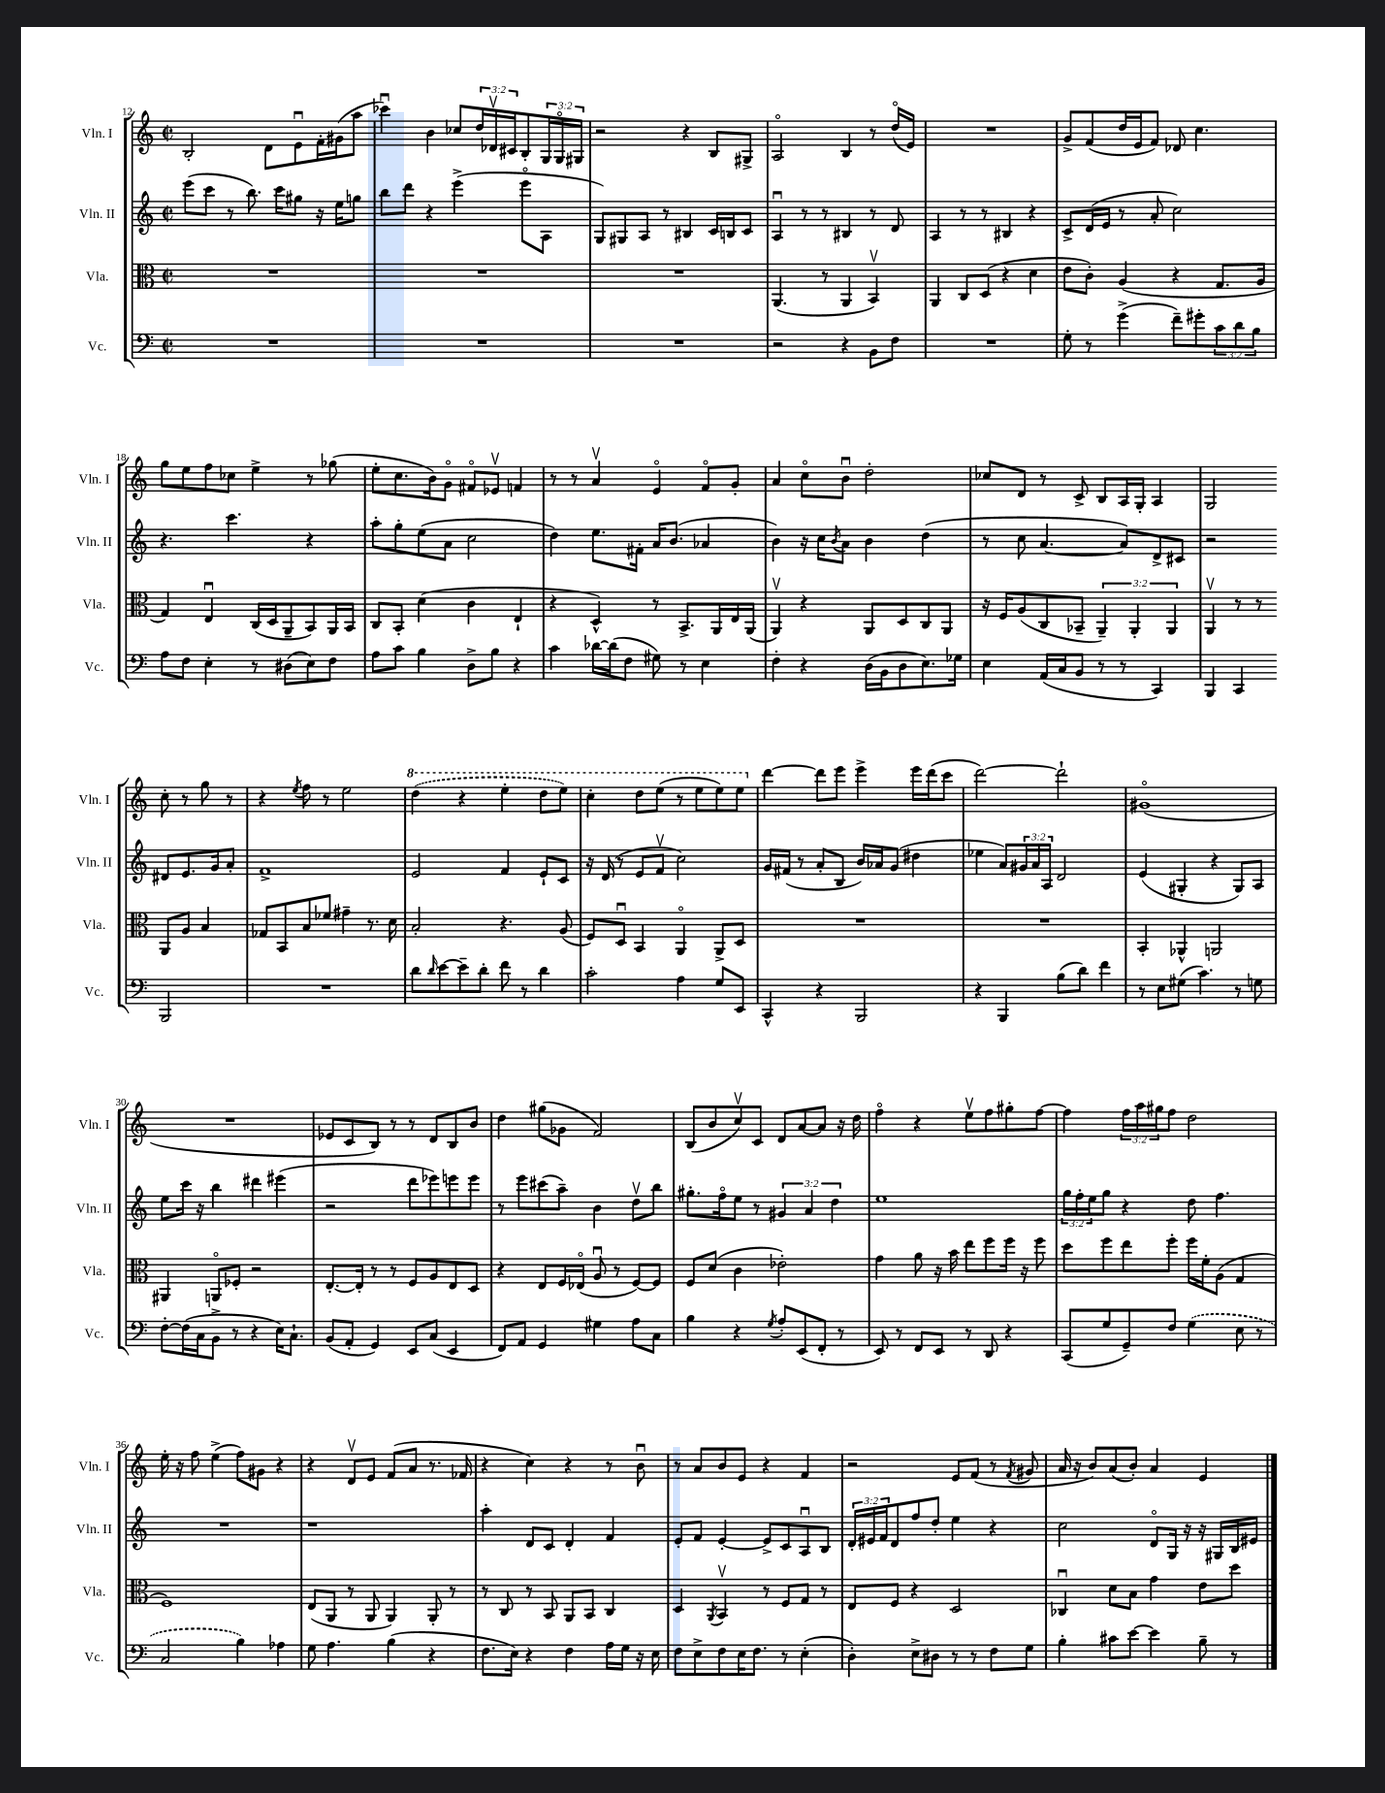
<<
\new StaffGroup <<
\new Staff = "s0" \with { instrumentName = "Vln. I" shortInstrumentName = "Vln. I" } {
    \clef treble \key c \major \defaultTimeSignature \time 2/2 \override Staff.TupletNumber.text = #tuplet-number::calc-fraction-text
    b2-. d'8 e'8\downbow f'16-. gis'16( a''8 |
    ces'''4\downbow) b'4 ces''8 \tuplet 3/2 { d''16 des'16\upbow cis'16 } b8-. \tuplet 3/2 { g16 g16\flageolet gis16 } |
    r2 r4 b8 gis8-> |
    a2\flageolet b4 r8 d''16\flageolet( e'16) |
    R1 |
    g'8-> f'8( d''16 e'16 f'8) des'8 c''4. |
    g''8 e''8 f''8 ces''8 e''4-> r8 ges''8( |
    e''8-. c''8. b'16) g'8\flageolet fis'8\flageolet ees'8\upbow f'4 |
    r8 r8 a'4\upbow e'4\flageolet f'8\flageolet g'8-. |
    a'4 c''8\flageolet b'8\downbow d''2-. |
    ces''8 d'8 r8 c'8-> b8 a16 g16-. a4 |
    g2 c''8-. r8 g''8 r8 |
    r4 \acciaccatura { e''8 } f''8 r8 e''2 |
    \ottava #1 \once \slurDashed d'''4( r4 e'''4-. d'''8 e'''8) |
    c'''4-. d'''8 e'''8( r8 e'''8 e'''8) e'''8 \ottava #0 |
    d'''4~ d'''8 e'''8 e'''4-> e'''16 d'''16( c'''8 |
    d'''2~) d'''2-! |
    gis'1\flageolet( |
    R1 |
    ees'8 c'8 b8) r8 r8 d'8 b8 b'8 |
    d''4 gis''8( ges'8 f'2) |
    b8( b'8 c''8\upbow) c'8 d'8 a'8~ a'8 r16 d''16 |
    f''4\flageolet r4 e''8\upbow f''8 gis''8-. f''8~ |
    f''4 \tuplet 3/2 { f''16 a''16 gis''16 } f''8 d''2 |
    e''16-. r16 f''8 e''4->( f''8) gis'8 r4 |
    r4 d'8\upbow e'8 f'8( a'8 r8. fes'16 |
    r4 c''4) r4 r8 b'8\downbow |
    r8 a'8 b'8 e'8 r4 f'4 |
    r2 e'8 f'8( r8 \acciaccatura { f'8 } gis'8 |
    a'16 r16 b'8) a'8( b'8-.) a'4 e'4 \bar "|." |
}
\new Staff = "s1" \with { instrumentName = "Vln. II" shortInstrumentName = "Vln. II" } {
    \clef treble \key c \major \defaultTimeSignature \time 2/2 \override Staff.TupletNumber.text = #tuplet-number::calc-fraction-text
    e'''8( c'''8 r8 b''8.) c'''16 gis''8 r16 e''16 g''8 |
    b''8 d'''8 r4 e'''4->( e'''8\flageolet a8 |
    g8) gis8 a8 r8 bis4 c'16 b16 c'8 |
    a4\downbow r8 r8 bis4 r8 d'8 |
    a4 r8 r8 bis4 r4 |
    c'8-> d'16( e'16 r8 a'8-. c''2) |
    r4. c'''4. r4 |
    a''8-. g''8-. e''8( a'8 c''2 |
    d''4) e''8. fis'16-. a'16 b'8.( aes'4 |
    b'4) r16 c''16 \acciaccatura { b'8 } a'8 b'4 d''4( |
    r8 c''8 a'4.~ a'8) d'8-> cis'8 |
    r2 dis'8 e'8. g'16 a'8-. |
    f'1-> |
    e'2 f'4 e'8-! c'8 |
    r16 d'16( r8 e'8 f'8\upbow c''2) |
    g'16 fis'16( r8 a'8-. b8 b'16) aes'16 g'8( dis''4 |
    ees''4 a'8) \tuplet 3/2 { gis'16 a'16 a16 } d'2 |
    e'4( gis4-. r4 gis8) a8 |
    e''8 c'''16 r16 b''4 dis'''4 eis'''4( |
    r2 d'''8 ees'''8) e'''8 e'''8 |
    r8 e'''8 cis'''8( a''8--) b'4 d''8\upbow b''8 |
    gis''8.-. f''16\flageolet e''8 r8 \tuplet 3/2 { gis'4 a'4 d''4 } |
    e''1 |
    \tuplet 3/2 { g''16 f''16-. e''16 } g''8 r4 d''8 f''4. |
    R1 |
    r1 |
    a''4-. d'8 c'8 d'4-. f'4 |
    e'8-. f'8 e'4~-. e'8-> c'8 a8\downbow b8 |
    \tuplet 3/2 { d'16-. eis'16 f'16 } d'8 f''8 d''8-. e''4 r4 |
    c''2 d'8\flageolet g16 r16 r16 gis16 b16 eis'16 \bar "|." |
}
\new Staff = "s2" \with { instrumentName = "Vla." shortInstrumentName = "Vla." } {
    \clef alto \key c \major \defaultTimeSignature \time 2/2 \override Staff.TupletNumber.text = #tuplet-number::calc-fraction-text
    R1 |
    R1 |
    R1 |
    a,4.( r8 a,4 b,4\upbow) |
    a,4 c8 d8( r4 d'4 |
    e'8 c'8-.) a4( r4 g8. a16 |
    g4) e4\downbow c16( d16 a,8-- b,8) a,16 b,16 |
    c8 b,8-. d'4( c'4 e4-! |
    r4 d4-^) r8 b,8.-> a,16 e16 a,16( |
    a,4\upbow) r4 a,8 d8 c8 a,8 |
    r16 f16 a8( c8 bes,8-- \tuplet 3/2 { a,4--) a,4-. a,4 } |
    a,4\upbow r8 r8 a,8 a8 b4 |
    ges8 b,8 b8 fes'8 gis'4-- r8. d'16 |
    b2-. r4. a8( |
    f8) d8\downbow b,4 a,4\flageolet a,8-> d8 |
    R1 |
    R1 |
    b,4-. aes,4-^ a,2 |
    ais,4 a,8\flageolet fes8-. r2 |
    e8.~-. e16-. r8 r8 f8 a8 e8 d8 |
    r4 e8 f16 ees16\flageolet( a8\downbow r8 f8~) f8 |
    f8 d'8( c'4 ees'2-.) |
    g'4 a'8 r16 b'16 e''8 f''8 f''16 r16 f''8 |
    d''8 f''8 e''8 f''8-. f''16 f'16-. a8( g4 |
    f1) |
    e8( a,8 r8 a,8 a,4) a,8-. r8 |
    r8 c8 r8 b,8 a,8 b,8 c4 |
    d4 \acciaccatura { a,8 } b,4\upbow r8 f8 g8 r8 |
    e8 f8 r4 d2 |
    ces4\downbow d'8 b8 g'4 e'8 d''8 \bar "|." |
}
\new Staff = "s3" \with { instrumentName = "Vc." shortInstrumentName = "Vc." } {
    \clef bass \key c \major \defaultTimeSignature \time 2/2 \override Staff.TupletNumber.text = #tuplet-number::calc-fraction-text
    R1 |
    R1 |
    R1 |
    r2 r4 b,8 f8 |
    R1 |
    g8-. r8 g'4->( f'8--) gis'8-. \tuplet 3/2 { c'8 d'8 b8 } |
    a8 f8 e4-. r8 dis8( e8) f8 |
    a8 c'8 b4 d8-> b8 r4 |
    c'4 des'16~ des'16( f8 gis8) r8 e4 |
    f4-. r4 d16( b,16 d8 e8.) ges16 |
    e4 a,16( c16 b,8 r8 r8 c,4) |
    b,,4 c,4 b,,2 |
    R1 |
    d'8 \grace { d'16 } e'8~ e'8-- d'8-. f'8 r8 d'4 |
    c'2-. a4 g8 e,8 |
    c,4-^ r4 b,,2 |
    r4 b,,4 b8( d'8) f'4 |
    r8 e8 gis8( c'4.) r8 g8 |
    f8~-. f16( c16 b,8-> r8 r4 e16) c8.-! |
    b,8( a,8-. g,4) e,8 c8( e,4 |
    f,8) a,8 g,4 gis4 a8 c8 |
    b4 r4 \acciaccatura { g8 } a8-. e,8( f,8-. r8 |
    e,8) r8 f,8 e,8 r8 d,8 r4 |
    c,8( g8 g,8--) f8 \once \slurDashed g4( e8 r8 |
    c2 b4) aes4 |
    g8 a4. b4( r4 |
    f8. e16) r4 f4 a16 g16 r16 e16 |
    f8 e8-> f8 e16 f8. r8 e4-.( |
    d4-.) e8-> dis8 r8 r8 f8 g8 |
    b4-. cis'8 e'8~ e'4 b8-- r8 \bar "|." |
}
>>
>>
\layout { \context { \Score currentBarNumber = #12 } }
